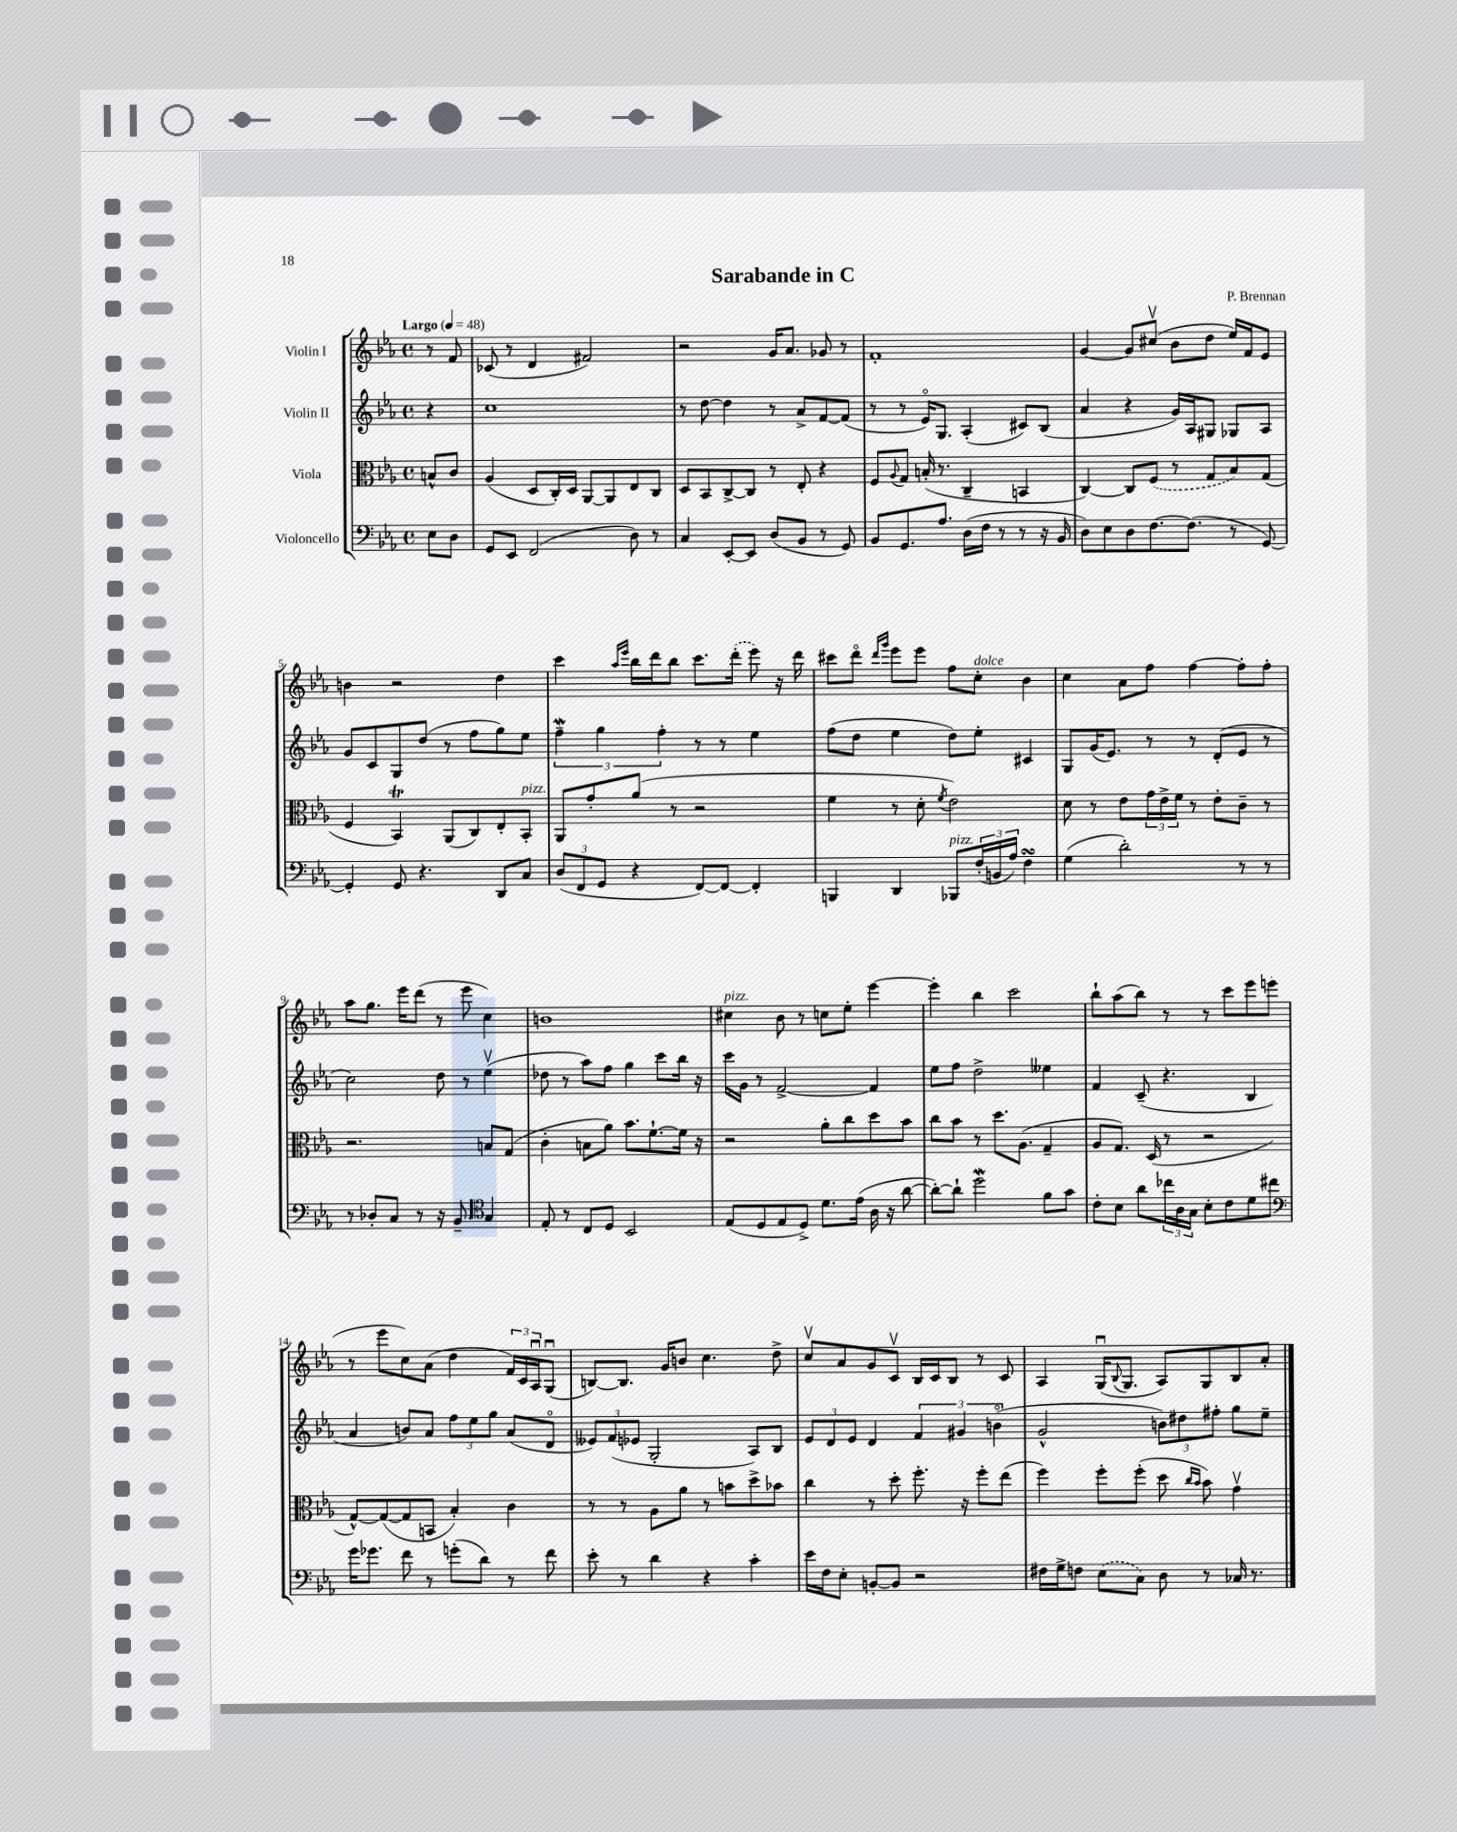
\header { title = "Sarabande in C" composer = "P. Brennan" }
<<
\new StaffGroup <<
\new Staff = "s0" \with { instrumentName = "Violin I" } {
    \clef treble \key ees \major \defaultTimeSignature \time 4/4 \partial 4 \tempo "Largo" 4 = 48
    r8 f'8 |
    ces'8( r8 d'4 fis'2) |
    r2 g'16 aes'8. ges'8 r8 |
    f'1-. |
    g'4~ g'8 cis''8\upbow( bes'8 d''8 ees''16) f'16 ees'8 |
    b'4 r2 d''4 |
    c'''4 \grace { aes''16 ees'''16 } bes''16 d'''16 bes''8 c'''8. \once \slurDashed d'''16-.( ees'''8) r16 d'''16 |
    cis'''8 d'''8\flageolet \grace { d'''16 g'''16 } ees'''8 ees'''8 f''8 c''8-.^\markup { \italic "dolce" } bes'4 |
    c''4 aes'8 f''8 f''4~ f''8-. f''8-. |
    aes''8 g''8. ees'''16 d'''8( r8 ees'''8 c''4) |
    b'1 |
    cis''4^\markup { \italic "pizz." } bes'8 r8 c''8 ees''8-. ees'''4~ |
    ees'''4-. bes''4 c'''2 |
    bes''8-! aes''8( bes''8) r8 r8 c'''8 ees'''8 e'''8( |
    r8 ees'''8 c''8) aes'8( d''4 \tuplet 3/2 { f'16) c'16 aes16\downbow } g8\downbow( |
    b8~) b8. g'16 b'8 c''4. d''8-> |
    c''8\upbow aes'8 g'8 c'8\upbow bes16 c'16 bes8 r8 c'8 |
    aes4 g16\downbow( \appoggiatura { bes8 } g8. aes8) g8 bes8 aes'8-. \bar "|." |
}
\new Staff = "s1" \with { instrumentName = "Violin II" } {
    \clef treble \key ees \major \defaultTimeSignature \time 4/4 \partial 4
    r4 |
    c''1 |
    r8 d''8~ d''4 r8 aes'8-> f'8~ f'8( |
    r8 r8 ees'16\flageolet) g8. aes4-.( cis'8) bes8( |
    aes'4 r4 g'16) aes16 gis8 ges8 aes8 |
    g'8 c'8 g8 d''8( r8 f''8 g''8) ees''8 |
    \tuplet 3/2 { f''4--\mordent g''4 f''4-. } r8 r8 ees''4 |
    f''8( d''8 ees''4 d''8) ees''8-. cis'4 |
    g8 g'16( ees'8.) r8 r8 d'8-.( ees'8 r8 |
    c''2) d''8 r8 ees''4\upbow( |
    des''8 r8 aes''8) f''8 g''4 c'''8 bes''16 r16 |
    c'''16 g'16 r8 f'2~-> f'4 |
    ees''8 f''8 d''2-> eeses''4 |
    f'4 c'8--( r4. bes4 |
    aes'4 b'8) aes'8 \tuplet 3/2 { f''8 ees''8 g''8 } aes'8( d'8\flageolet |
    \tuplet 3/2 { eeses'8) f'8( ees'8 } g2-. aes8) bes8 |
    \tuplet 3/2 { ees'8 d'8 ees'8 } d'4 \tuplet 3/2 { f'4 gis'4 b'4\flageolet( } |
    g'2-^ \tuplet 3/2 { b'8) dis''8 fis''8-. } g''8 ees''8-- \bar "|." |
}
\new Staff = "s2" \with { instrumentName = "Viola" } {
    \clef alto \key ees \major \defaultTimeSignature \time 4/4 \partial 4
    b8-^ c'8 |
    aes4( d8 c16-.) d16 aes,8~ aes,8 ees8 c8 |
    d8 bes,8 c8~-> c8 r8 ees8-. r4 |
    f8 \appoggiatura { aes8 } g8 b16-.( r8. c4-- b,4 |
    c4~) c8 \once \slurDashed f8( r8 g8 bes8) g8( |
    f4 bes,4\trill) aes,8( c8) ees8-. bes,8-.^\markup { \italic "pizz." } |
    aes,8 g'8-. aes'8( r8 r2 |
    f'4 r8 d'8-. \acciaccatura { f'8 } ees'2) |
    d'8 r8 ees'8 \tuplet 3/2 { g'16 ees'16-> f'16 } r8 ees'8-. c'8-- r8 |
    r2. b8 g8( |
    c'4-. b8 aes'8) bes'8. f'8.~-! f'16 r16 |
    r2 aes'8-. c''8 d''8 bes'8 |
    c''8 bes'8 r8 d''8. aes8.( g4-- |
    aes8 g8.) d16( r8 r2 |
    g8~-^) g8~( g8 b,8 bes4-.) c'4 |
    r8 r8 aes8 aes'8 r8 b'8 d''8-> bes'8 |
    c''4 r8 d''8-. f''8.-. r16 f''8-. ees''8( |
    f''4) f''8-. f''8-.( d''8 \grace { c''16 bes'16 } bes'8) g'4\upbow \bar "|." |
}
\new Staff = "s3" \with { instrumentName = "Violoncello" } {
    \clef bass \key ees \major \defaultTimeSignature \time 4/4 \partial 4
    ees8 d8 |
    g,8 ees,8 f,2( d8) r8 |
    c4 ees,8~-. ees,8 d8( bes,8 r8 g,8) |
    bes,8 g,8. aes8. d16( f16 r8 r8 r16 bes,16 |
    d8) ees8 d8 f8.~ f8.( r8 g,8~) |
    g,4-. g,8 r4. d,8 c8 |
    \tuplet 3/2 { d8( f,8 g,8 } r4 f,8~) f,8~ f,4-. |
    b,,4 d,4 bes,,8^\markup { \italic "pizz." } \tuplet 3/2 { f16-.( b,16 aes16) } f4\turn |
    g4( d'2-.) r8 r8 |
    r8 des8-. c8 r8 r16 bes,8.-- \clef tenor g4 |
    ees8-. r8 c8 d8 bes,2 |
    ees8( d8 ees8 d8->) d'8. ees'16( aes16 r16 aes'8~ |
    aes'8~-.) aes'8-! d''2\mordent f'8 g'8 |
    c'8-. bes8 aes'8 \tuplet 3/2 { ces''16 aes16 g16 } bes8-. c'8 d'8 cis''8 |
    \clef bass g'16 ges'8. f'8 r8 g'8-.( d'8) r8 f'8 |
    ees'8-. r8 d'4 r4 c'4-. |
    ees'16 f16 ees8-. b,8~-. b,8 r2 |
    fis16 g16-> f8 \once \slurDashed ees8( c8) d8 r8 ces16 r8. \bar "|." |
}
>>
>>
